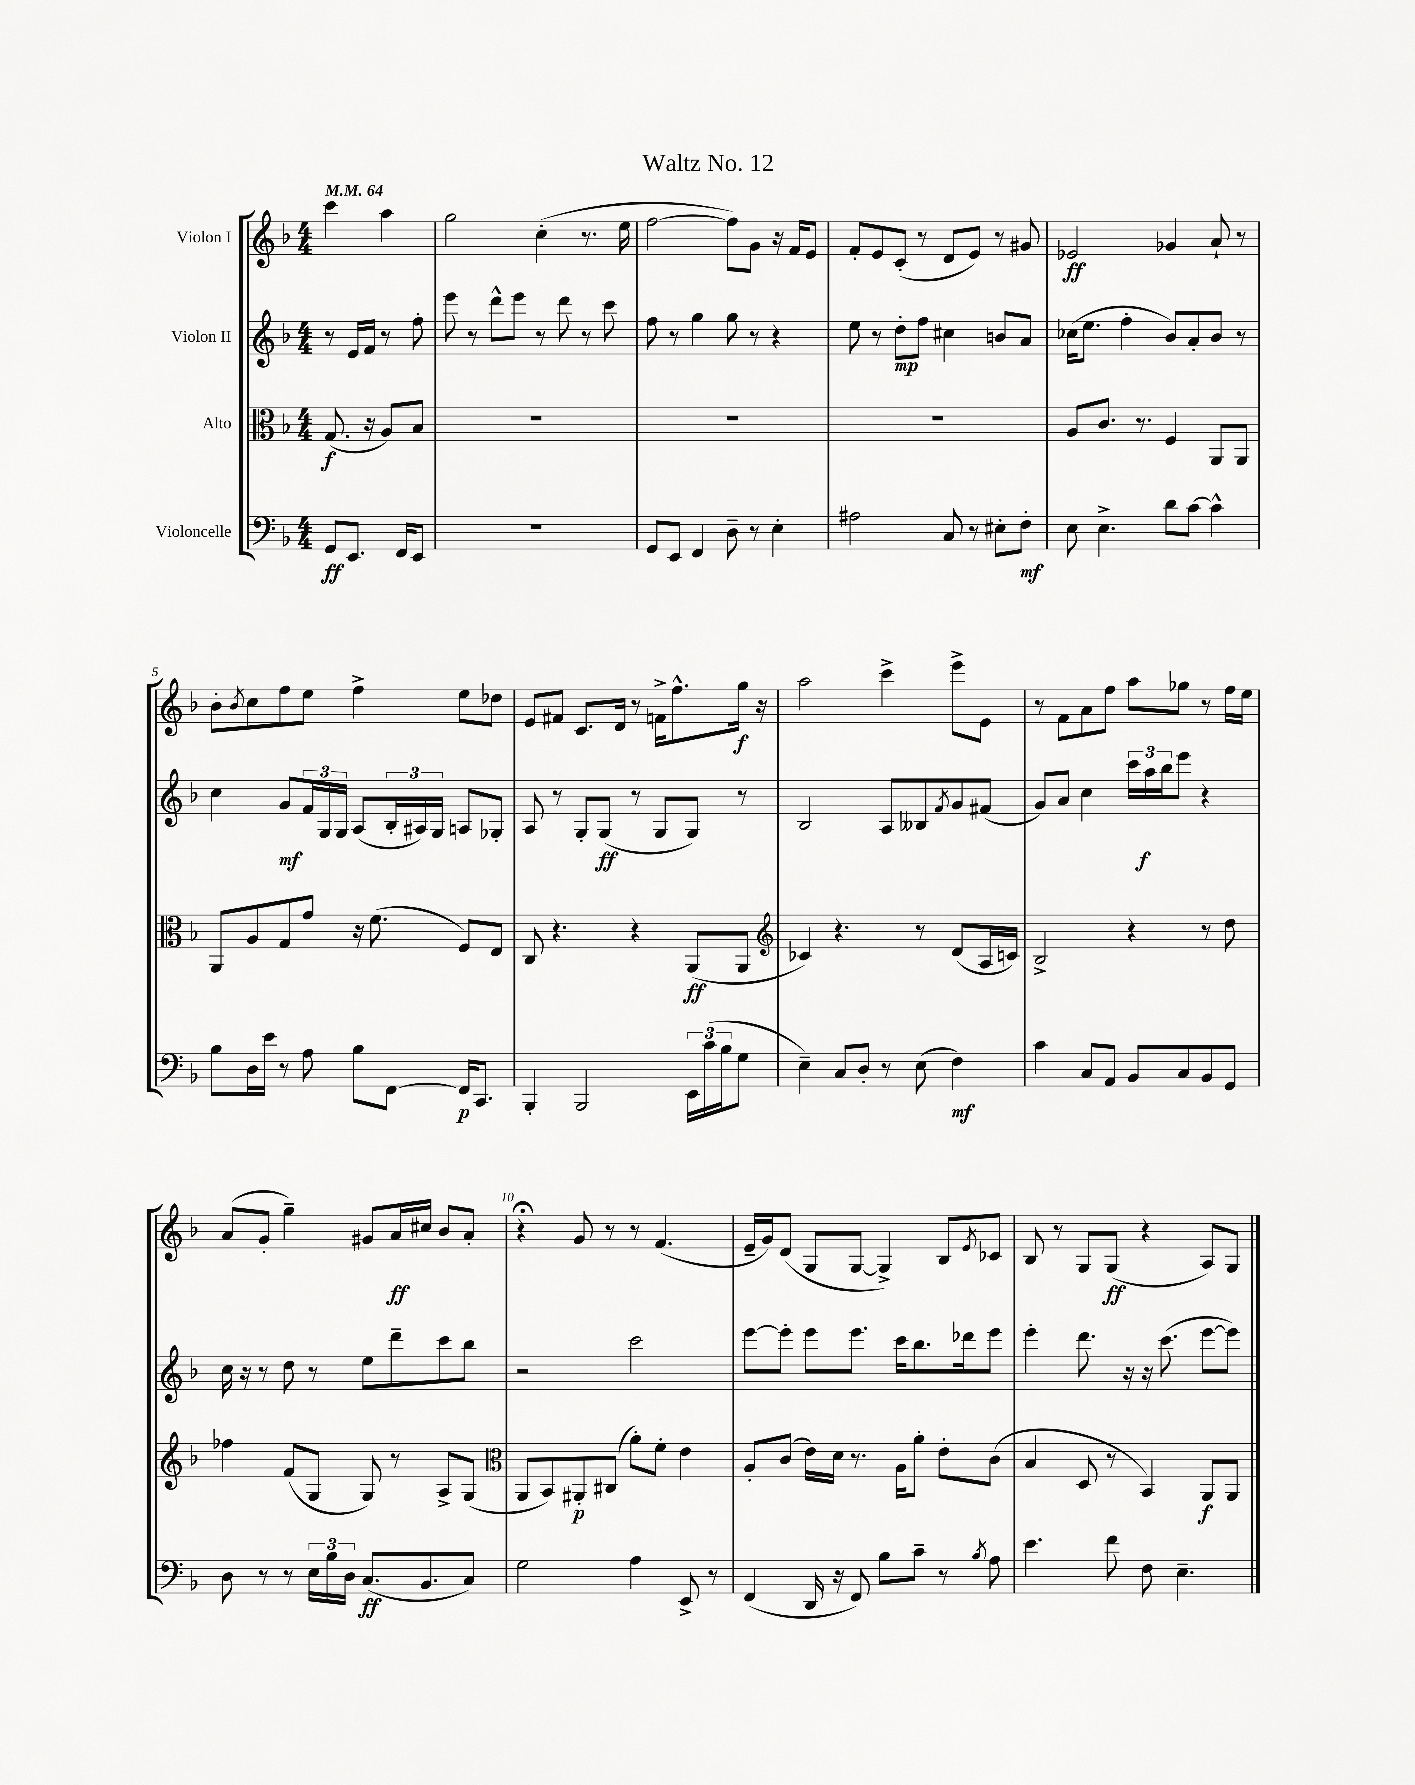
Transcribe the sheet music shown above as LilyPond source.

\header { title = "Waltz No. 12" }
<<
\new StaffGroup <<
\new Staff = "s0" \with { instrumentName = "Violon I" } {
    \clef treble \key f \major \numericTimeSignature \time 4/4 \partial 2 \tempo 4 = 64
    c'''4 a''4 |
    g''2 c''4-.( r8. e''16 |
    f''2~ f''8) g'8 r16 f'16 e'8 |
    f'8-. e'8 c'8-.( r8 d'8 e'8) r8 gis'8 |
    ees'2\ff ges'4 a'8-! r8 |
    bes'8-. \acciaccatura { bes'8 } c''8 f''8 e''8 f''4-> e''8 des''8 |
    e'8 fis'8 c'8. d'16 r8 f'16-> f''8.-^ g''16\f r16 |
    a''2 c'''4-> e'''8-> e'8 |
    r8 f'8 a'8 f''8 a''8 ges''8 r8 f''16 e''16 |
    a'8( g'8-. g''4--) gis'8 a'16\ff cis''16 bes'8 a'8-. |
    r4\fermata g'8 r8 r8 f'4.( |
    e'16-- g'16) d'8( g8 g8~ g4->) bes8 \acciaccatura { e'8 } ces'8 |
    bes8 r8 g8 g8\ff( r4 a8) g8 \bar "|." |
}
\new Staff = "s1" \with { instrumentName = "Violon II" } {
    \clef treble \key f \major \numericTimeSignature \time 4/4 \partial 2
    r8 e'16 f'16 r8 f''8-. |
    e'''8 r8 d'''8-^ e'''8 r8 d'''8 r8 c'''8 |
    f''8 r8 g''4 g''8 r8 r4 |
    e''8 r8 d''8-.\mp f''8 cis''4 b'8 a'8 |
    ces''16( e''8. f''4-. bes'8) a'8-. bes'8 r8 |
    c''4 g'8\mf \tuplet 3/2 { f'16 g16 g16 } a8( \tuplet 3/2 { bes16-. ais16) g16 } a8 ges8-. |
    a8 r8 g8-. g8\ff( r8 g8 g8) r8 |
    bes2 a8 beses8 \acciaccatura { f'8 } g'8 fis'8( |
    g'8) a'8 c''4 \tuplet 3/2 { c'''16 a''16\f bes''16 } e'''8 r4 |
    c''16 r16 r8 d''8 r8 e''8 d'''8-- c'''8 bes''8 |
    r2 c'''2 |
    e'''8~ e'''8-. e'''8 e'''8. c'''16 bes''8. des'''16 e'''8 |
    e'''4-. d'''8. r16 r16 c'''8.( e'''8~ e'''8) \bar "|." |
}
\new Staff = "s2" \with { instrumentName = "Alto" } {
    \clef alto \key f \major \numericTimeSignature \time 4/4 \partial 2
    g8.\f( r16 a8) bes8 |
    R1 |
    R1 |
    R1 |
    a8 c'8. r8. f4 a,8 a,8 |
    a,8 a8 g8 g'8 r16 f'8.( f8) e8 |
    c8 r4. r4 a,8\ff( a,8 |
    \clef treble ces'4) r4. r8 d'8( a16 c'16) |
    bes2-> r4 r8 d''8 |
    fes''4 f'8( g8 g8) r8 a8-> g8( |
    \clef alto a,8 bes,8) ais,8-.\p cis8( a'8-.) f'8-. e'4 |
    a8-. c'8( e'16) d'16 r8. a16 a'8-. e'8-. c'8( |
    bes4 d8 r8 bes,4) a,8\f a,8 \bar "|." |
}
\new Staff = "s3" \with { instrumentName = "Violoncelle" } {
    \clef bass \key f \major \numericTimeSignature \time 4/4 \partial 2
    g,8\ff e,8. f,16 e,8 |
    r1 |
    g,8 e,8 f,4 d8-- r8 e4-. |
    ais2 c8 r8 eis8-. f8-.\mf |
    e8 e4.-> d'8 c'8~ c'4-^ |
    bes8 d16 e'16 r8 a8 bes8 f,8~ f,16\p c,8. |
    bes,,4-. bes,,2 \tuplet 3/2 { e,16 c'16( bes16 } g8 |
    e4--) c8 d8-. r8 e8( f4\mf) |
    c'4 c8 a,8 bes,8 c8 bes,8 g,8 |
    d8 r8 r8 \tuplet 3/2 { e16 bes16 d16 } c8.\ff( bes,8. c8) |
    g2 a4 e,8-> r8 |
    f,4( d,16 r16 f,8) bes8 c'8-- r8 \acciaccatura { bes8 } a8 |
    e'4. f'8 f8 e4.-- \bar "|." |
}
>>
>>
\layout { \context { \Score \override BarNumber.break-visibility = ##(#f #t #t) barNumberVisibility = #(every-nth-bar-number-visible 5) } }
